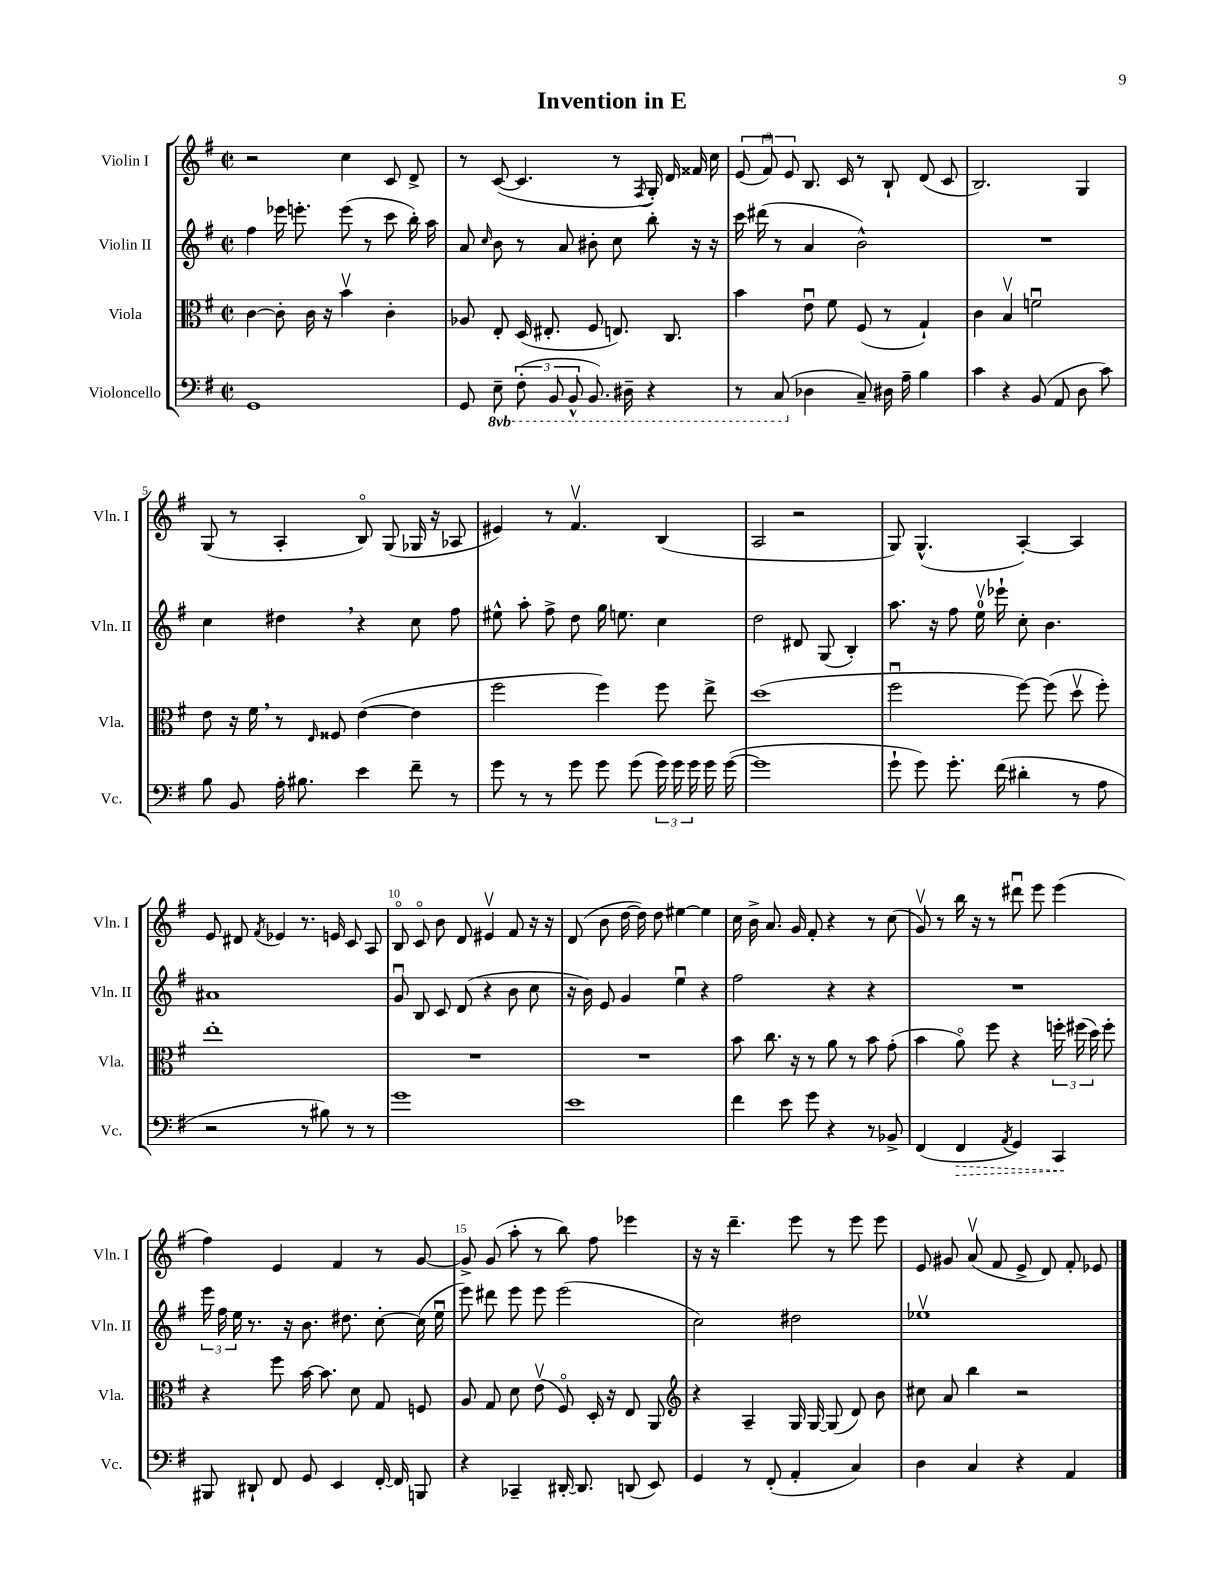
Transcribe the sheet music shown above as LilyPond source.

\header { title = "Invention in E" }
<<
\new StaffGroup <<
\new Staff = "s0" \with { instrumentName = "Violin I" shortInstrumentName = "Vln. I" } {
    \clef treble \key g \major \defaultTimeSignature \time 2/2
    \autoBeamOff r2 c''4 c'8 d'8-> |
    r8 c'8~( c'4. r8 \acciaccatura { fis8 } g16-.) d'16 fisis'16 c''16 |
    \tuplet 3/2 { e'8( fis'8\downbow) e'8 } b8. c'16 r8 b8-! d'8( c'8 |
    b2.) g4 |
    g8( r8 a4-. b8\flageolet) g8( ges16 r16 aes8 |
    eis'4) r8 fis'4.\upbow b4( |
    a2 r2 |
    g8) g4.-^( a4~-.) a4 |
    e'8 dis'8 \acciaccatura { fis'8 } ees'4 r8. e'16 c'8 a8 |
    b8\flageolet c'8\flageolet b'8 d'8 eis'4\upbow fis'8 r16 r16 |
    d'8( b'8 d''16~ d''16) d''8 eis''4~ eis''4 |
    c''16 b'16-> a'8. g'16 fis'8-. r4 r8 c''8( |
    g'8\upbow) r8 b''16 r16 r8 dis'''8\downbow e'''8 e'''4( |
    fis''4) e'4 fis'4 r8 g'8~ |
    g'8-> g'8( a''8-. r8 b''8) fis''8 ees'''4 |
    r16 r16 d'''4.-- e'''8 r8 e'''8 e'''8 |
    e'8 gis'8 a'8\upbow( fis'8 e'8-> d'8) fis'8-. ees'8 \bar "|." |
}
\new Staff = "s1" \with { instrumentName = "Violin II" shortInstrumentName = "Vln. II" } {
    \clef treble \key g \major \defaultTimeSignature \time 2/2
    \autoBeamOff fis''4 ees'''16 e'''8.-. e'''8( r8 c'''8 b''16-.) a''16 |
    a'8 \grace { c''16 } b'8 r8 a'8 bis'8-. c''8 b''8-. r16 r16 |
    c'''16 dis'''16( r8 a'4 b'2-^) |
    R1 |
    c''4 dis''4 \breathe r4 c''8 fis''8 |
    eis''8-^ a''8-. fis''8-> d''8 g''16 e''8. c''4 |
    d''2 dis'8 g8( b4-.) |
    a''8. r16 fis''8 e''16-0\upbow ees'''16-! c''8-. b'4. |
    ais'1 |
    g'8\downbow b8 c'8 d'8( r4 b'8 c''8 |
    r16 b'16) e'8 g'4 e''4\downbow r4 |
    fis''2 r4 r4 |
    R1 |
    \tuplet 3/2 { e'''16 fis''16 e''16 } r8. r16 b'8. dis''8. c''8~-. c''16( e''16\downbow |
    e'''8) dis'''8 e'''8 e'''8 e'''2( |
    c''2) dis''2 |
    ees''1\upbow \bar "|." |
}
\new Staff = "s2" \with { instrumentName = "Viola" shortInstrumentName = "Vla." } {
    \clef alto \key g \major \defaultTimeSignature \time 2/2
    \autoBeamOff c'4~ c'8-. c'16 r16 b'4\upbow c'4-. |
    aes8 e8-. d16( eis8.-. fis8 e8.) c8. |
    b'4 e'8\downbow fis'8 fis8( r8 g4-!) |
    c'4 b4\upbow f'2\downbow |
    e'8 r16 fis'16 \breathe r8 \grace { e16 } fisis8 e'4~( e'4 |
    fis''2 fis''4) fis''8 e''8-> |
    d''1( |
    fis''2\downbow fis''8~) fis''8( d''8\upbow fis''8-.) |
    e''1-. |
    R1 |
    R1 |
    b'8 c''8. r16 r8 a'8 r8 b'8 g'8-.( |
    b'4 a'8\flageolet) fis''8 r4 \tuplet 3/2 { f''16-. fis''16( d''16) } fis''8-. |
    r4 fis''8 b'16~ b'8. d'8 g8 f8 |
    a8 g8 d'8 e'8\upbow( fis8\flageolet) d16-. r16 e8 a,8 |
    \clef treble r4 a4-- g16 g16~ g8( d'8) b'8 |
    cis''8 a'8 b''4 r2 \bar "|." |
}
\new Staff = "s3" \with { instrumentName = "Violoncello" shortInstrumentName = "Vc." } {
    \clef bass \key g \major \defaultTimeSignature \time 2/2 \set Staff.ottavationMarkups = #ottavation-simple-ordinals
    \autoBeamOff g,1 |
    g,8 \ottava #-1 e,8-- \tuplet 3/2 { fis,8-.( b,,8 b,,8-^ } b,,8.) dis,16-- r4 |
    r8 c,8( \ottava #0 des4 c8--) dis16 a16-- b4 |
    c'4 r4 b,8( a,8 d8 c'8) |
    b8 b,8 a16-. bis8. e'4 fis'8-- r8 |
    g'8 r8 r8 g'8 g'8 g'8( \tuplet 3/2 { g'16) g'16 g'16 } g'16 g'16~( |
    g'1 |
    g'8-! g'8) g'8.-. fis'16( dis'4-. r8 a8 |
    r2 r8 bis8) r8 r8 |
    g'1 |
    e'1 |
    fis'4 e'8 g'8 r4 r8 bes,8-> |
    fis,4( \once \override Hairpin.style = #'dashed-line fis,4\> \acciaccatura { a,8 } g,4) c,4\! |
    bis,,8 dis,8-! fis,8 g,8 e,4 fis,16~-. fis,16 b,,8 |
    r4 ces,4-- dis,16~-. dis,8. d,8( e,8) |
    g,4 r8 fis,8-.( a,4-. c4) |
    d4 c4 r4 a,4 \bar "|." |
}
>>
>>
\layout { \context { \Score \override BarNumber.break-visibility = ##(#f #t #t) barNumberVisibility = #(every-nth-bar-number-visible 5) } }
